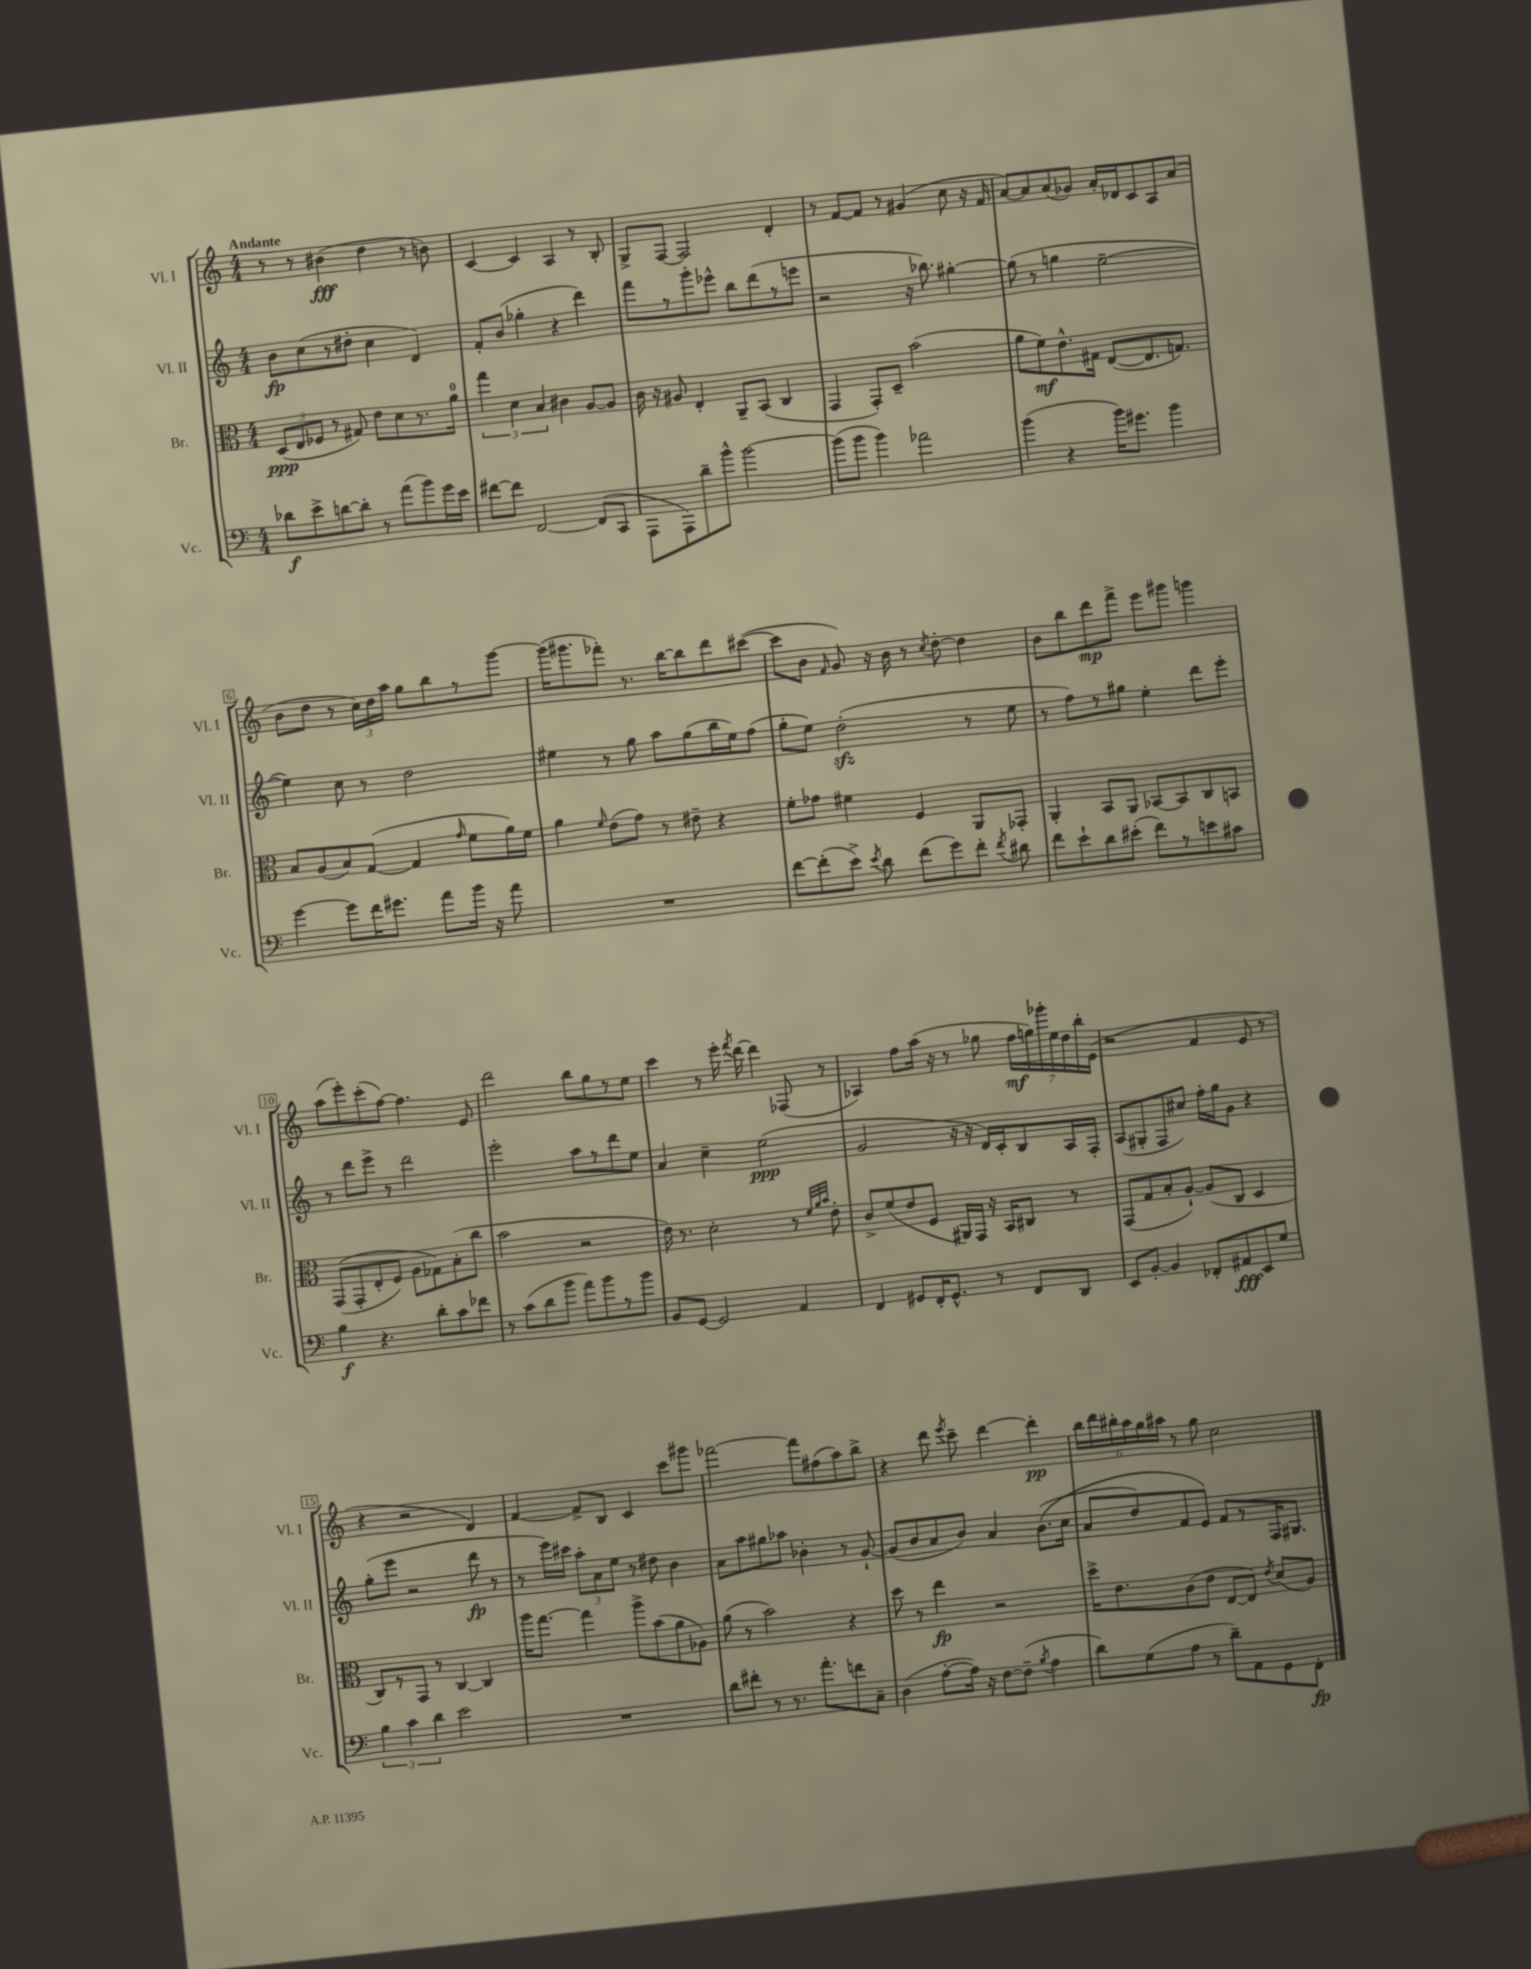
<<
\new StaffGroup <<
\new Staff = "s0" \with { instrumentName = "Vl. I" shortInstrumentName = "Vl. I" } {
    \clef treble \key c \major \numericTimeSignature \time 4/4 \tempo "Andante"
    \autoBeamOff r8 r8 bis'4\fff( d''4 r8 b'8) |
    c'4~ c'4 a4 r8 b8-. |
    g8[-> f8]~ f2 d'4-. |
    r8 f'8[~ f'8] r8 gis'4( c''8 r16 f'16 |
    a'8[~) a'8 a'8( ges'8]) a'16[-. des'16 c'8 a8 a'8]( |
    b'8[ d''8] r8 \tuplet 3/2 { c''16[) d''16 a''16] } g''8[ b''8 r8 g'''8]~ |
    g'''16[( gis'''8. fes'''8]-.) r8. b''16[~ b''8 d'''8 cis'''8]~( |
    cis'''8[ b'8] \grace { f'16 } g'8) r16 b'16 r8 \acciaccatura { c''8 } d''8~-. d''4 |
    b'8[ b''8 d'''8\mp f'''8]-> e'''8[ gis'''8] g'''4 |
    a''8[( e'''8-.) c'''8-.( f''8]~) f''4. e'8 |
    d'''2 b''8[ g''8 r8 e''8] |
    c'''4 r8 e'''16-. \acciaccatura { f'''8 } d'''16~ d'''4 fes8( r8 |
    aes4) f''8[ a''16]( r16 r8 ges''8 \tuplet 7/4 { f''16[\mf g''16) ges'''16-. e''16 d''16 b''16-. e'16]( } |
    r2 f'4 e'8 r8 |
    r4 r2 d'4) |
    f'4~ f'8[-> b8] c'4 c'''8[ gis'''8] |
    fes'''2~ fes'''8[ fis''8( a''8) b''8]-> |
    r4 d'''8 \acciaccatura { e'''8 } c'''8-- d'''4~ d'''4-.\pp |
    \tuplet 6/4 { b''16[ d'''16 bis''16-. a''16 g''16 ais''16] } r8 g''8 c''2 \bar "|." |
}
\new Staff = "s1" \with { instrumentName = "Vl. II" shortInstrumentName = "Vl. II" } {
    \clef treble \key c \major \numericTimeSignature \time 4/4
    \autoBeamOff b'8[\fp c''8( r8 dis''8]-. c''4 d'4) |
    f'8[-. b'8]( ges''4-. r4 d'''4) |
    f'''8[ r8 g'''8-. ees'''8]-^ b''8[ d'''8( r8 e'''8] |
    r2 r16 bes''8.) gis''4~-. |
    gis''8( r8 g''4 e''2~-- |
    e''4) c''8 r8 d''2 |
    eis''4 r8 g''8 a''8[ g''8( b''16 eis''16) f''8]( |
    g''8[-. e''8]) d''2-.\sfz( r8 e''8 |
    r8 f''8[) r8 gis''8] e''4-. d'''8[ e'''8]-. |
    r8 d'''8[ e'''8]-> r8 d'''2 |
    e'''2-. a''8[ r8 d'''8 e''8] |
    a'4 c''4-- e''2\ppp( |
    g'2 r16 r16 d'16[) c'16-. b8 a16 f16]-. |
    a8[( gis8-. f8 cis''8]) f''16[-. g''16 g'8] r4 |
    g''8[-.( e'''8] r2 d'''8\fp r8 |
    r8 e'''16[) cis'''16] \tuplet 3/2 { a''8[-. a'8 e''8] } r8 dis''8 b'4 |
    a'8[ a''8 gis''8 aes''8] bes'4-. r8 g'8~-! |
    g'8[( b'8 a'8 b'8]) a'4 b'8.[(\( c''16] |
    a'8[ d''8) f'8 e'8]\) f'8[ r8 f16 gis8.] \bar "|." |
}
\new Staff = "s2" \with { instrumentName = "Br." shortInstrumentName = "Br." } {
    \clef alto \key c \major \numericTimeSignature \time 4/4
    \autoBeamOff \tuplet 3/2 { d8[\ppp( e8 fes8] } r8 gis8) e'8[ d'8 r8. a'16]-0 |
    \tuplet 3/2 { g''4 d'4 b4 } cis'4 a8[~ a8] |
    c'16 r16 ais8 e4-. a,8[-- b,8]( c4 |
    g,4 g,8[-.) d8]-- b'2( |
    a'8[ f'8\mf) e'8.-^ gis16] e8[~( e8. g8.]) |
    b8[ a8( b8) g8]~( g4 \grace { g'16 } f'8[ a'16) f'16] |
    a'4 \grace { f'16 } e'8[( g'8]) r8 eis'8-- r4 |
    f'8[-. ges'8] fis'4 f4 a,8[ ges,8]-. |
    a,4-. b,8[ a,8] bes,8[~ bes,8 c8 b,8] |
    g,8[(\( g,8-. e8-. f8]) a8[ ges8\) b8-.( c''8] |
    b'2 r2 |
    e'16) r8. d'2-. r8 \grace { f'32[ a'32 b'32] } e'8-. |
    c'8[-> f'8( e'8 f8] ais,16[) g,16] r16 b,16[ cis8] r8 |
    g,8[( g8 b8-. a8]~-!) a8[( c8] d4 |
    c8[) r8 g,8] r8 c4~ c4 |
    a''16[ g''8.]~ g''4 a''8[-> b'8( a'8 aes8]) |
    a'8( r8 b'2) r4 |
    d''8 r8 e''4\fp r2 |
    d''16[-> e'8. c'8( e'8] e8[~ e8]) \acciaccatura { e'8 } d'8[( a8]) \bar "|." |
}
\new Staff = "s3" \with { instrumentName = "Vc." shortInstrumentName = "Vc." } {
    \clef bass \key c \major \numericTimeSignature \time 4/4
    \autoBeamOff des'8[\f e'8-> d'8~ d'8]-. r8 a'8[( b'8) g'16 e'16] |
    fis'8[~ fis'8] f,2~ f,8[( c,8] |
    a,,8[ a,,8) d'8-- b'8]-^ b'2~ |
    b'8[( b'8] b'4) aes'2 |
    b'4( r4 b'16[) gis'8.] b'4 |
    g'4~ g'8[ f'16 gis'8.] a'8[ b'16] r16 a'8 |
    R1 |
    f'8[~ f'8-.( e'8]->) \acciaccatura { e'8 } d'8 f'8[( g'8) f'8]-. \acciaccatura { f'8 } dis'8 |
    f'8[ e'8-! d'8 eis'8]-.( f'8[) r8 e'8 cis'8] |
    b4\f r4. d'8[-. c'8 fes'8] |
    r8 c'8[( d'8 b'8] a'8[) b'8 r8 b'8] |
    b,8[ g,8]~ g,2 a,4 |
    f,4 gis,8[ f,16-. gis,8.]-^ r8 f,8[ d,8] |
    e,8[ b,8]~-. b,4 fes,8[-. ais,8\fff e,8 g8] |
    \tuplet 3/2 { b4 c'4 d'4 } e'2 |
    R1 |
    d'8[ fis'8]-. r8 r8. a'8.[-. f'8 c8]-- |
    d4( a8[~-. a16]) r16 f8[~ f8]--( \acciaccatura { b8 } a4 |
    d'8[) g8( a8] r8 d'8[--) a,8 g,8 f,8]-.\fp \bar "|." |
}
>>
>>
\layout { \context { \Score \override BarNumber.stencil = #(make-stencil-boxer 0.1 0.3 ly:text-interface::print) } }
